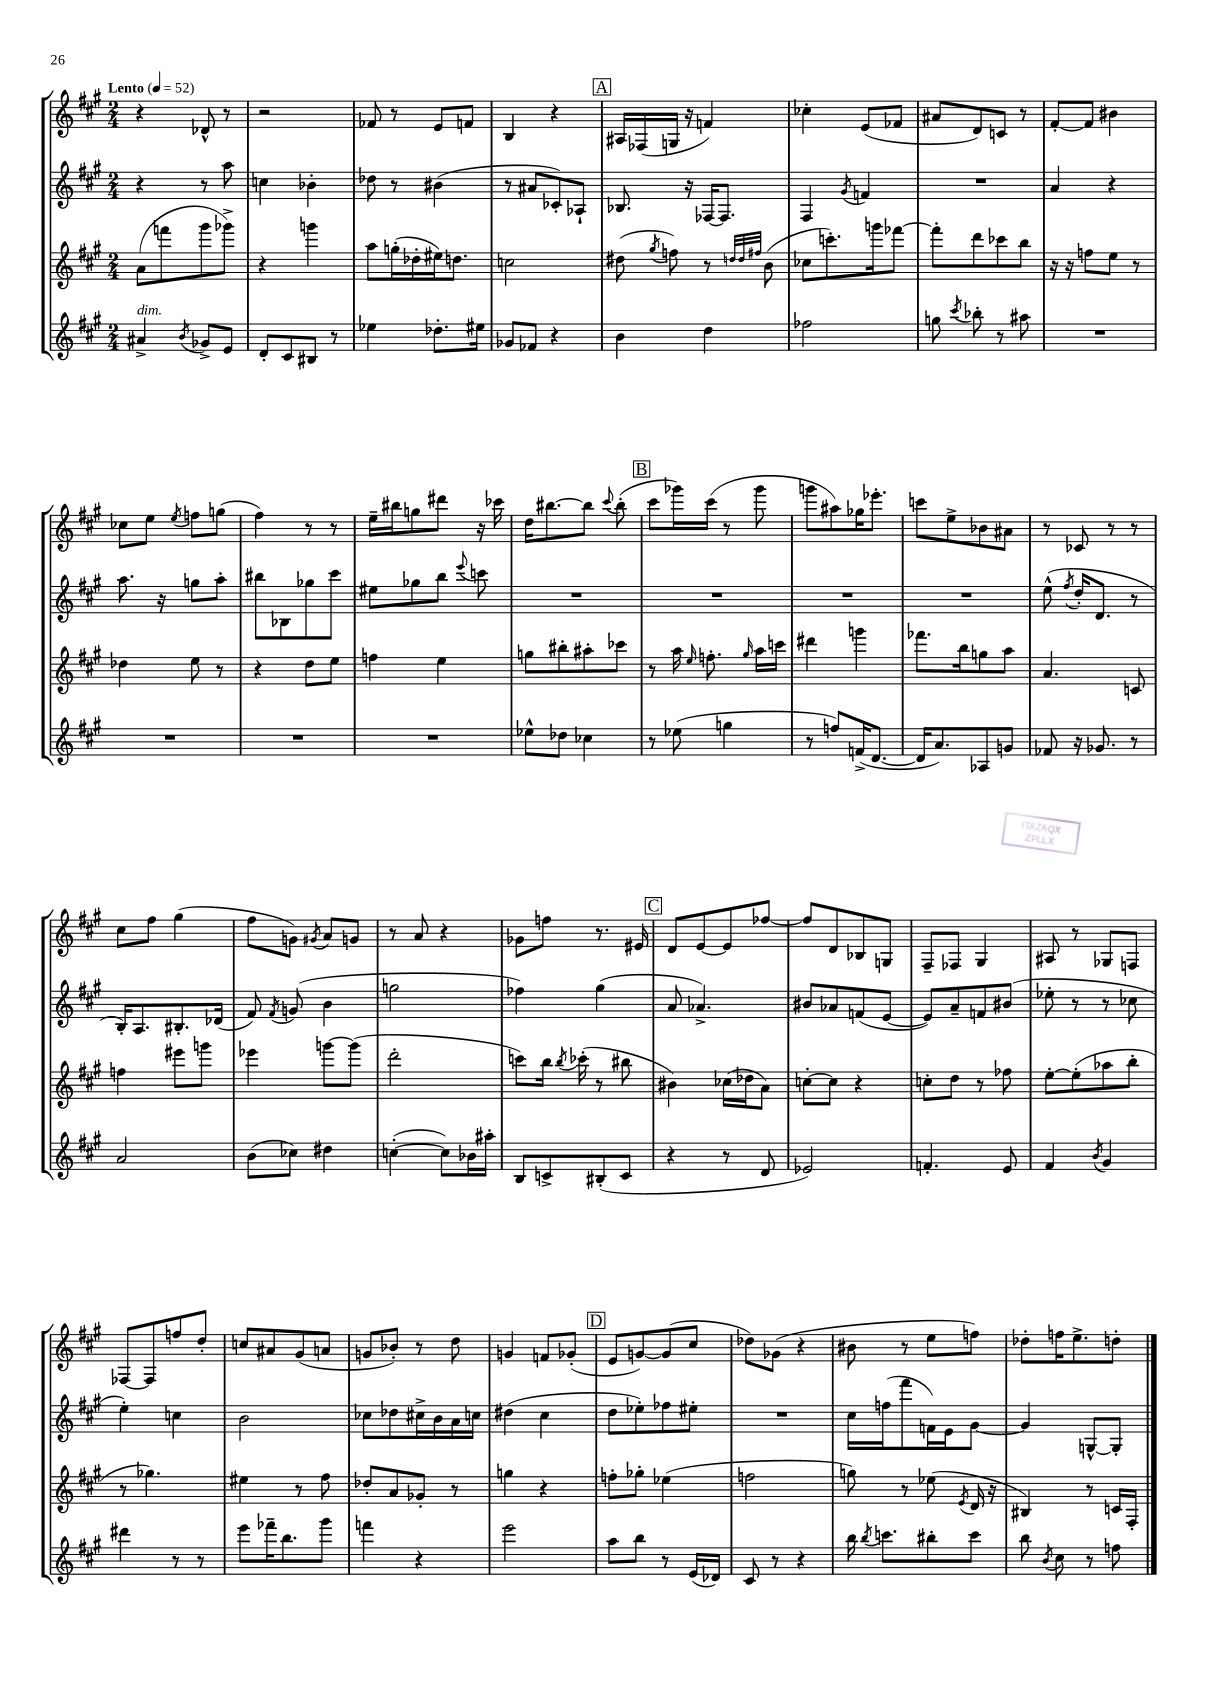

**kern	**kern	**kern	**kern
*part4	*part3	*part2	*part1
*staff4	*staff3	*staff2	*staff1
*clefG2	*clefG2	*clefG2	*clefG2
*k[f#c#g#]	*k[f#c#g#]	*k[f#c#g#]	*k[f#c#g#]
*M2/4	*M2/4	*M2/4	*M2/4
*MM52	*MM52	*MM52	*MM52
=1	=1	=1	=1
!	!	!	!LO:TX:a:B:t=Lento
!LO:TX:a:i:t=dim.	!	!	!
4a#X^/	(8a\L	4r	4r
.	8fffn\	.	.
8qb/	.	.	.
8g-X^/L	8ggg#\	8r	8d-X^^/
8e/J	8ggg-X^\J)	8aa\	8r
=2	=2	=2	=2
8d'/L	4r	4ccn\	2r
8c#/	.	.	.
8B#X/J	4gggn\	4b-X'\	.
8r	.	.	.
=3	=3	=3	=3
4ee-X\	8aa\L	8dd-X\	8f-X/
.	(16ggn'\L	8r	8r
.	16dd-X'\	.	.
8.dd-X'\L	16ee#X\J)	(4b#X\	8e/L
.	8.ddn\J	.	.
.	.	.	8fn/J
16ee#X\Jk	.	.	.
=4	=4	=4	=4
8g-X/L	2ccn\	8r	4B/
8f-X/J	.	8a#X/L	.
4r	.	8c-X'/)	4r
.	.	8A-X`/J	.
!!LO:REH:place=s1:t=A
=5	=5	=5	=5
4b\	(8dd#X\	8.B-X/	16A#X/LL
.	.	.	(16F-X/
.	8qgg#/	.	.
.	8ffn\)	.	16Gn/JJ
.	.	16r	16r
4dd\	8r	[16F-X/KL	4fn/)
.	.	8.F-/J]	.
.	32qqddn/LLL	.	.
.	32qqdd/	.	.
.	32qqff#X/JJJ	.	.
.	(8b\	.	.
=6	=6	=6	=6
2ff-X\	8cc-X\L	4F#/	4cc-X'\
.	8.cccn'\)	.	.
.	.	8qg#/	.
.	.	4fn/	(8e/L
.	16gggn\k	.	.
.	[8fff-X\J	.	8f-X/J
=7	=7	=7	=7
8ggn\	8fff-'\L]	2r	8a#X/L
8qccc#/	.	.	.
8bb-X'\	8ddd\	.	8d/)
8r	8ccc-X\	.	8cn/J
8aa#X\	8bb\J	.	8r
=8	=8	=8	=8
2r	16r	4a/	[8f#'/L
.	16r	.	.
.	8ffn\L	.	8f#/J]
.	8ee\J	4r	4b#X\
.	8r	.	.
!!LO:LB:g=z
=9	=9	=9	=9
2r	4dd-X\	8.aa\	8cc-X\L
.	.	.	8ee\J
.	.	16r	.
.	.	.	8qee/
.	8ee\	8ggn\L	8ffn\L
.	8r	8aa'\J	(8ggn\J
=10	=10	=10	=10
2r	4r	8bb#X\L	4ff#\)
.	.	8B-X\	.
.	8dd\L	8gg-X\	8r
.	8ee\J	8ccc#\J	8r
=11	=11	=11	=11
2r	4ffn\	8ee#X\L	16ee~\LL
.	.	.	16bb#X\J
.	.	8gg-X\	8ggn\
.	4ee\	8bb\J	8ddd#X\J
.	.	8qqeee/	.
.	.	8cccn\	16r
.	.	.	16ccc-X\
=12	=12	=12	=12
8ee-X^^\L	8ggn\L	2r	16dd\KL
.	.	.	[8.bb#X\
8dd-X\J	8bb#X'\	.	.
4cc-X\	8aa#X'\	.	8bb#\J]
.	.	.	8qqccc#/
.	8ccc-X\J	.	(8bb#'\
!!LO:REH:place=s1:t=B
=13	=13	=13	=13
8r	8r	2r	8ccc#\L
(8ee-X\	16aa\	.	16ggg-X\L)
.	16qqee/	.	.
.	8.ffn'\	.	(16ccc#\JJ
4ggn\	.	.	8r
.	16qqgg#/	.	.
.	16aa\LL	.	8ggg-\
.	16cccn\JJ	.	.
=14	=14	=14	=14
8r	4ddd#X\	2r	8gggn\L
8ffn/L)	.	.	8aa#X\)
(16fn^/K	4gggn\	.	16gg-X\K
[8.d/J	.	.	8.eee-X'\J
=15	=15	=15	=15
16d/KL]	8.fff-X\L	2r	8cccn\L
8.a/)	.	.	.
.	.	.	8ee^\
.	16bb\k	.	.
8A-X/	8ggn\	.	8b-X\
8gn/J	8aa\J	.	8a#X\J
=16	=16	=16	=16
8f-X/	4.a/	(8ee^^\	8r
.	.	8qff#/	.
16r	.	16dd'/KL	8c-X/
8.g-X/	.	8.d/J	.
.	.	.	8r
8r	8cn/	8r	8r
!!LO:LB:g=z
=17	=17	=17	=17
2a/	4ffn\	16B'/KL)	8cc#\L
.	.	8.A/	.
.	.	.	8ff#\J
.	8eee#X\L	8.B#X'/	(4gg#\
.	8gggn\J	.	.
.	.	(16d-X/Jk	.
=18	=18	=18	=18
(8b\L	4eee-X\	8f#/)	8ff#\L
.	.	8qf#/	.
8cc-X\J)	.	(8gn/	8gn\J)
.	.	.	8qg#X/
4dd#X\	[8gggn\L	4b\	8a/L
.	(8ggg\J]	.	8gn/J
=19	=19	=19	=19
([4ccn'\	2ddd'\	2ggn\	8r
.	.	.	8a/
8cc\L])	.	.	4r
16b-X\L	.	.	.
16aa#X'\JJ	.	.	.
=20	=20	=20	=20
8B/L	8cccn\L)	4ff-X\)	8g-X\L
8cn^/	16bb\Jk	.	8ffn\J
.	8qbb/	.	.
.	(16ccc-X'\	.	.
(8B#X'/	8r	(4gg#\	8.r
8c/J	8bb#X\	.	.
.	.	.	16e#X/
!!LO:REH:place=s1:t=C
=21	=21	=21	=21
4r	4b#X\)	8a/	8d/L
.	.	4.a-X^/)	[8e/
8r	(16cc-X\LL	.	8e/]
.	16dd-X\J	.	.
8d/	8a\J)	.	[8ff-X/J
=22	=22	=22	=22
2e-X/)	[8ccn'\L	8b#X/L	8ff-/L]
.	8cc\J]	8a-X/	8d/
.	4r	(8fn/	8B-X/
.	.	[8e/J	8Gn/J
=23	=23	=23	=23
4.fn'/	8ccn'\L	8e/L])	8F#~/L
.	8dd\J	8a~/	8F-X/J
.	8r	8fn/	4G#/
8e/	8ff-X\	(8b#X/J	.
=24	=24	=24	=24
4f#/	[8ee'\L	8ee-X'\	8A#X/
.	(8ee'\]	8r	8r
8qb/	.	.	.
4g#/	8aa-X\	8r	8G-X/L
.	8bb'\J	8cc-X\	8Fn/J
!!LO:LB:g=z
=25	=25	=25	=25
4ddd#X\	8r	4ee'\)	[8F-X/L
.	4.gg-X\)	.	8F-/]
8r	.	4ccn\	8ffn/
8r	.	.	8dd'/J
=26	=26	=26	=26
8eee\L	4ee#X\	2b\	8ccn/L
16fff-X~\K	.	.	8a#X/
8.bb\	.	.	.
.	8r	.	(8g#/
8ggg#\J	8ff#\	.	8an/J
=27	=27	=27	=27
4fffn\	8dd-X'/L	8cc-X\L	8gn/L
.	8a/	8dd-X\	8b-X'/J)
4r	8g-X'/J	16cc#X^\L	8r
.	.	16b\	.
.	8r	16a\	8dd\
.	.	16ccn\JJ	.
=28	=28	=28	=28
2eee\	4ggn\	(4dd#X\	4gn/
.	4r	4cc#\	8fn/L
.	.	.	(8g-X'/J
!!LO:REH:place=s1:t=D
=29	=29	=29	=29
8aa\L	8ffn'\L	8dd\L	8e/L
8bb\J	8gg-X'\J	8ee-X'\)	[8gn/)
8r	(4ee-X\	8ff-X\	(8g/]
(16e/LL	.	8ee#X'\J	8cc#/J
16d-X/JJ)	.	.	.
=30	=30	=30	=30
8c#/	2ffn\	2r	8dd-X\L)
8r	.	.	(8g-X\J
4r	.	.	4r
=31	=31	=31	=31
16bb\	8ggn\)	16cc#\LL	8b#X\
8qbb/	.	.	.
8.cccn\L	.	(16ffn\J	.
.	8r	8fff#\	8r
8bb#X'\	(8ee-X\	16fn\L)	8ee\L
.	.	16e\J	.
.	8qe/	.	.
8ccc\J	16d/	[8g#\J	8ffn\J)
.	16r	.	.
=32	=32	=32	=32
8bb\	4B#X/)	4g#/]	8dd-X'\L
8qb/	.	.	.
8cc#\	.	.	16ffn\K
.	.	.	8.ee^\
8r	8r	[8Gn^^/L	.
8ffn\	16cn/LL	8G'/J]	8ddn'\J
.	16F#'/JJ	.	.
==	==	==	==
*-	*-	*-	*-
